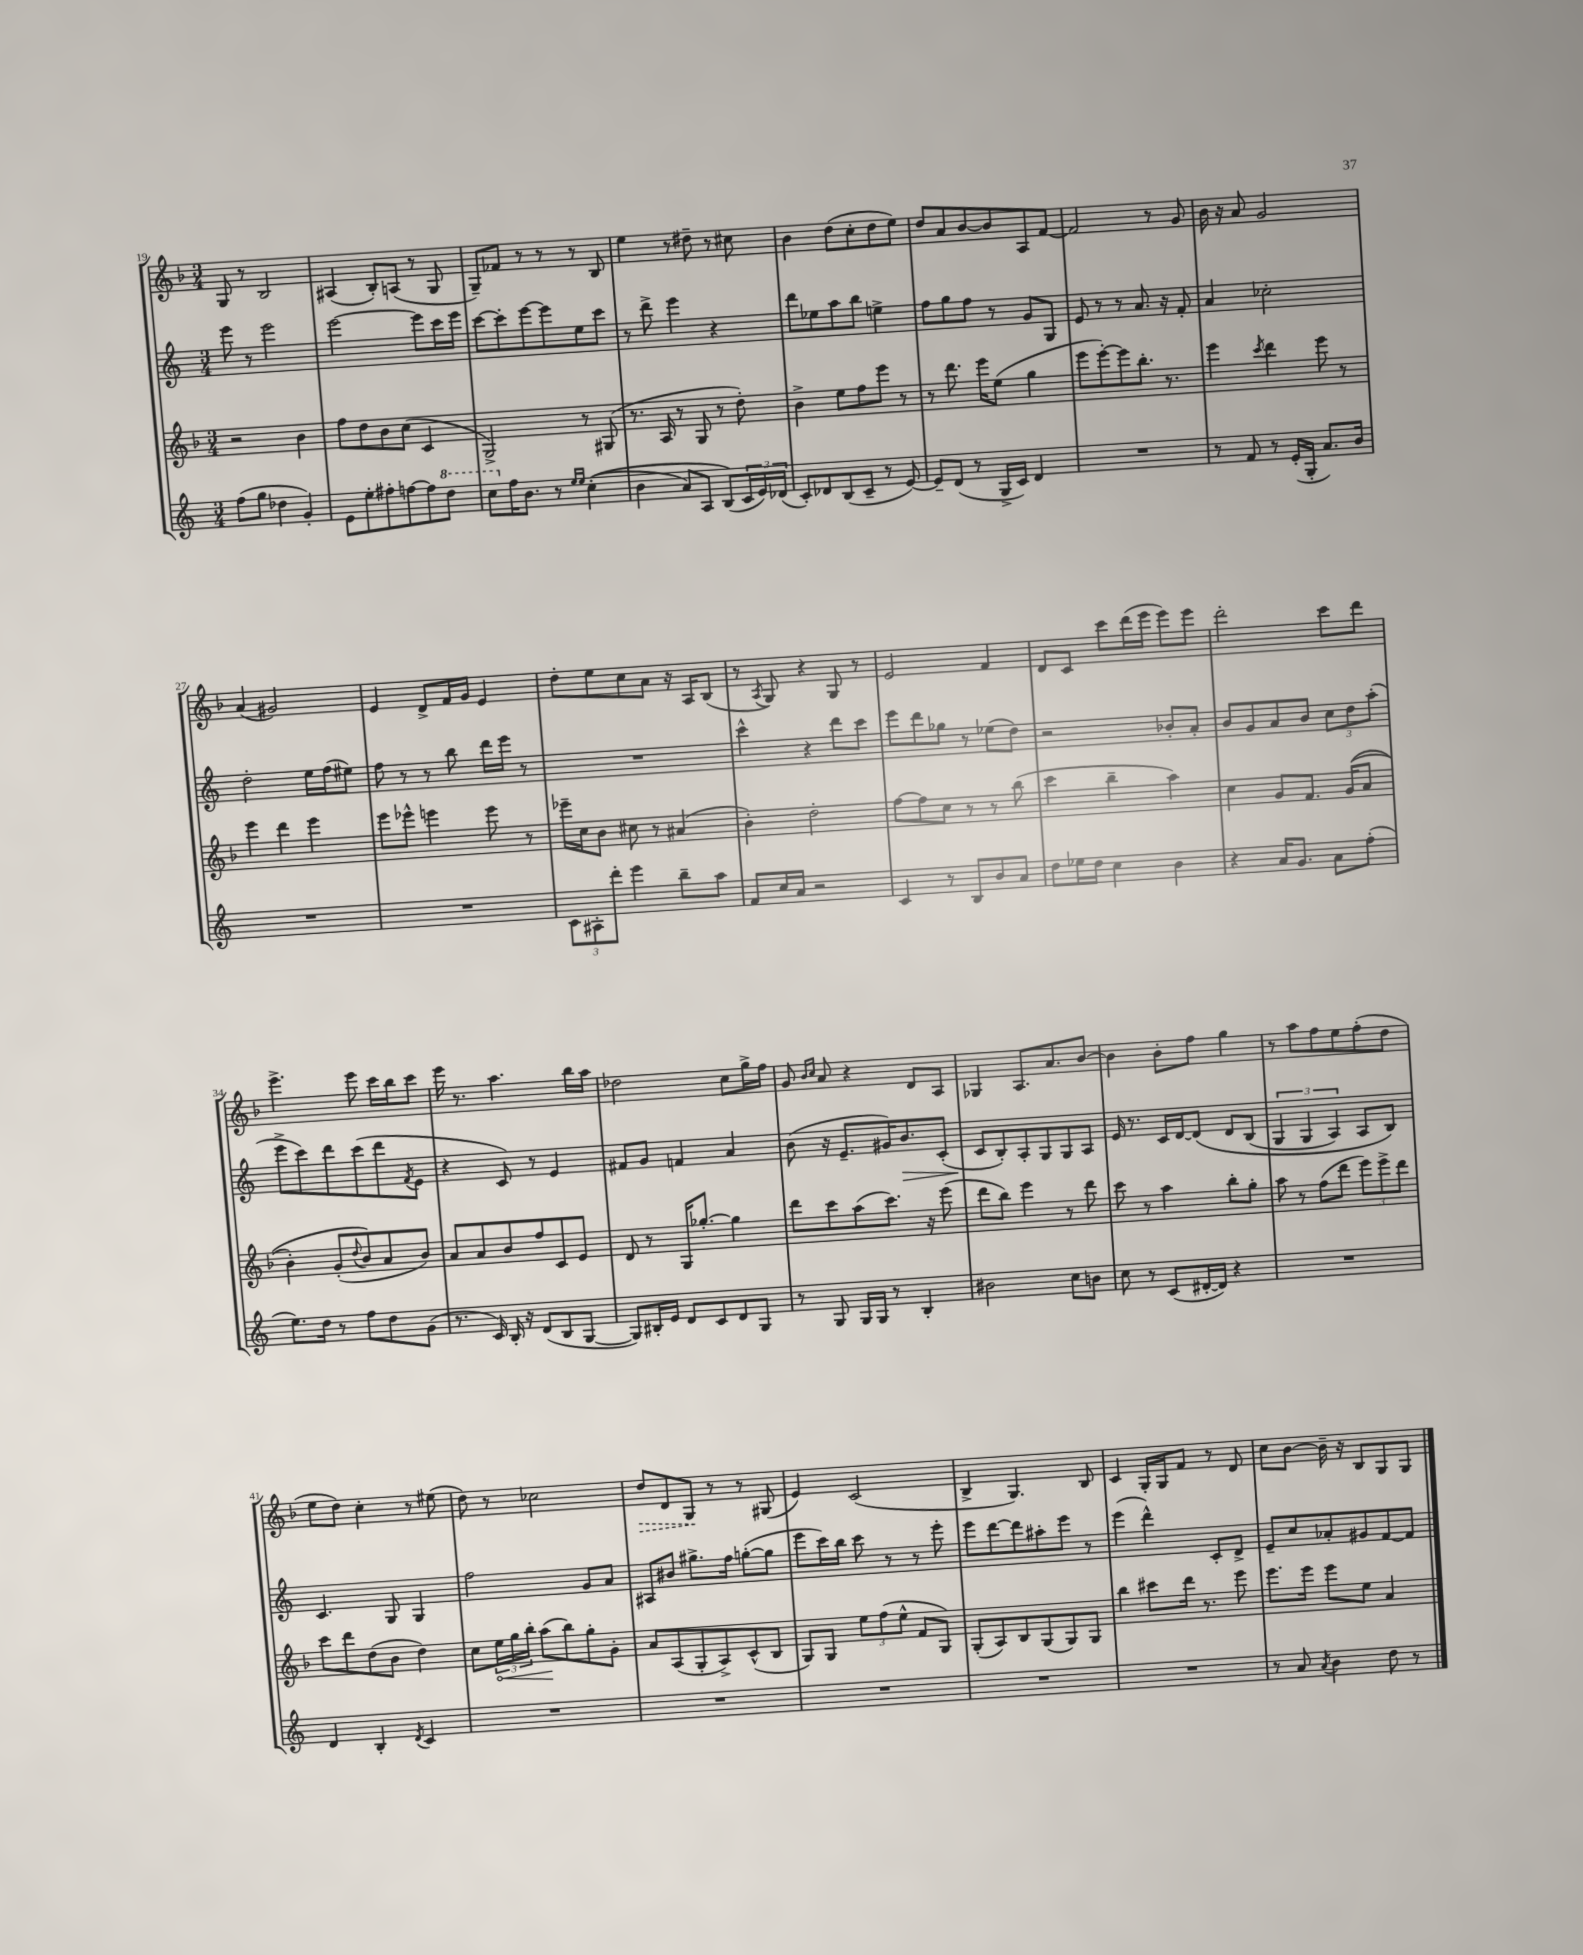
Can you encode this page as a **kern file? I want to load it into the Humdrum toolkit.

**kern	**kern	**kern	**kern
*staff4	*staff3	*staff2	*staff1
*clefG2	*clefG2	*clefG2	*clefG2
*k[]	*k[b-]	*k[]	*k[b-]
*M3/4	*M3/4	*M3/4	*M3/4
(8ff	2r	8eee	8G
8gg	.	8r	8r
4dd-	.	2eee	2B-
4g')	4b-	.	.
=	=	=	=
8e	8ff	[2eee	(4A#
8ee'	8dd	.	.
8ff#'	8b-	.	8B-')
[8ff	(8cc	.	(8A
8ff]	4c	8eee]	8r
8ddd	.	16ccc	8G
.	.	16eee	.
=	=	=	=
8ccc	2G^)	[8ccc	8G~)
16ff	.	8ccc']	8f-
8.b	.	.	.
.	.	[8eee	8r
8r	.	8eee]	8r
16qqee	.	.	.
16qqee	.	.	.
&((4cc'	8r	8ee	8r
.	(8G#	8ccc	8B-
=	=	=	=
4b	8.r	8r	4ee
.	.	8ddd^	.
.	16A	.	.
8a)	8r	4eee	8r
8A	8G	.	8dd#~
(8B&)	8r	4r	8r
24c	8dd')	.	8cc#
24e)	.	.	.
(24d-	.	.	.
=	=	=	=
8c')	4b-^	8ddd	4b-
8d-	.	8ee-	.
(8B	8ee	8aa	(8dd
8c~	8ff	8bb	8cc'
8r	8eee	4ee^	8dd
[8e)	8r	.	8ee)
=	=	=	=
8e~]	8r	8ff	8dd
(8d	8.ddd	8gg	8a
8r	.	8ff	[8b-
.	16eee	.	.
16G^	(8ee	8r	8b-]
16c)	.	.	.
4d	4gg	8g	8A
.	.	8G	[8f
=	=	=	=
2.r	8eee	8e	2f]
.	[8eee')	8r	.
.	8eee]	8r	.
.	8.bb-'	8.a	.
.	.	.	8r
.	8.r	16r	.
.	.	8f'	8g
=	=	=	=
8r	4eee	4a	16b-
.	.	.	16r
8f	.	.	8a
.	8qccc	.	.
8r	4ddd	2cc-'	2g
(16e'	.	.	.
16G'	.	.	.
8.a)	8eee	.	.
.	8r	.	.
16b	.	.	.
=	=	=	=
2.r	4eee	2dd'	(4a
.	4ddd	.	2g#)
.	4eee	16ee	.
.	.	(16ff	.
.	.	8ee#)	.
=	=	=	=
2.r	8eee	8ff	4e
.	8eee-^^	8r	.
.	4eee	8r	8d^
.	.	8bb	16f
.	.	.	16g
.	8eee	16ddd	4e
.	.	16eee	.
.	8r	8r	.
=	=	=	=
12c	16eee-~	2.r	8dd'
.	16cc	.	.
12A#'	.	.	.
.	8b-	.	8ee
12ddd'	.	.	.
4eee	8cc#	.	8cc
.	8r	.	8a
8bb~	(4a#	.	16r
.	.	.	16A
8aa	.	.	(8B-
=	=	=	=
8f	4b-')	4ccc^^	8r
.	.	.	8qA
16cc	.	.	8G)
16a	.	.	.
2r	2dd'	4r	4r
.	.	8ddd	8G
.	.	8ccc	8r
=	=	=	=
4c	[8ff	8eee	2e
.	8ff]	8ddd	.
8r	8cc	8gg-	.
8B	8r	8r	.
8b	8r	(8ee-	4f
8a	(8bb-	8dd)	.
=	=	=	=
8dd	4ccc	2r	8d
16ee-	.	.	8c
16dd	.	.	.
4cc	4bb-~	.	8ccc
.	.	.	(16ddd
.	.	.	16eee
4b	4aa)	8b-'	8eee)
.	.	8a'	8eee
=	=	=	=
4r	4cc	8b	2ddd'
.	.	8g	.
16a	8g	8a	.
8.g	.	.	.
.	8.f	8b	.
8a	.	12cc	8ccc
.	&((16g	.	.
.	.	12dd	.
(8ff'	8a	.	8ddd
.	.	(12aa'	.
=	=	=	=
8.ee)	4b-')	8eee^	4.eee^
.	.	8ccc)	.
16dd	.	.	.
8r	(8g'	8ddd	.
.	8qqdd	.	.
8ff	8b-&)	(8ccc	8eee
8dd	8a	8ddd	16ccc
.	.	.	16bb-
.	.	8qf	.
(8g	8b-)	8e	8ccc
=	=	=	=
8.r	8a	4r	16eee
.	.	.	8.r
.	8a	.	.
16c)	.	.	.
16B'	8b-	8c)	4.aa
16r	.	.	.
(8d	8ff	8r	.
8B	8c	4e	.
[8G	8e	.	16bb-
.	.	.	16aa
=	=	=	=
8G])	8d	8f#	2dd-
16B#'	8r	8g	.
16e	.	.	.
8d	16G	4f	.
.	[8.gg-'	.	.
8c	.	.	.
8d	4gg-]	4a	8cc
8G	.	.	16gg^
.	.	.	16ff
=	=	=	=
8r	8ddd	(8b	8g
.	.	.	16qqb-
.	.	.	16qqcc
8G	8ccc	16r	8a
.	.	8.e~	.
16G	(8aa	.	4r
16G	.	.	.
8r	8.ccc)	16g#)	.
.	.	8.b	.
4B'	.	.	8d
.	16r	.	.
.	(8eee	(8c'	8A
=	=	=	=
2b#	8ddd	8c	4G-
.	8bb-)	8B')	.
.	4eee	8A'	8.A
.	.	8G	.
.	.	.	8.a
8cc	8r	8G	.
8b	8ddd	8A	[8b-
=	=	=	=
8cc	8ccc	16e	4b-]
.	.	8.r	.
8r	8r	.	.
(8c	4aa	16c	8b-'
.	.	[16d	.
[16d#'	.	&(8d]	8ff
16d#])	.	.	.
4r	8bb-'	8d	4gg
.	8gg'	(8B	.
=	=	=	=
2.r	8aa	6G	8r
.	8r	.	8aa
.	.	6G	.
.	(8ff	.	8ff
.	.	6A)	.
.	8ddd	.	8ee
.	12eee)	8A	(8ff'
.	12eee^	.	.
.	.	8B&)	8dd
.	12ddd	.	.
=	=	=	=
4d	8ccc	4.c	8ee
.	8ddd	.	8dd)
4B'	(8dd	.	4cc'
.	8b-	8G	.
8qd	.	.	.
4c	4dd)	4G	8r
.	.	.	(8ee#
=	=	=	=
2.r	8cc	2ff	8dd)
.	24ee	.	8r
.	24gg	.	.
.	24bb-'	.	.
.	(8aa	.	2cc-
.	8bb-)	.	.
.	8gg'	8g	.
.	8g'	8a	.
=	=	=	=
2.r	8a	8A#	8dd
.	(8A	8b#	8d
.	8G'	8.gg#^	8G
.	8A^)	.	8r
.	.	16ff	.
.	(8c^^	([8gg'	8r
.	8B-	8gg]	(8G#
=	=	=	=
2.r	8G)	8eee	4e)
.	8G	16ccc)	.
.	.	16bb	.
.	12ee	8ccc	(2c
.	(12ff	.	.
.	.	8r	.
.	12ee^^	.	.
.	8f	8r	.
.	8G)	8eee'	.
=	=	=	=
2.r	(8G'	8eee	4B-^
.	8A)	[8ddd	.
.	8B-	8ddd]	4.G)
.	(8G	8aa#'	.
.	8G)	8eee	.
.	8G	8r	8B-
=	=	=	=
2.r	4bb-	(4eee	4c
.	8ccc#	4ddd^^)	16G'
.	.	.	16G
.	16ddd	.	8f
.	8.r	.	.
.	.	8c'	8r
.	8eee	8d^	8d
=	=	=	=
8r	8.eee	8e~	8cc
8a	.	8cc	[8b-
.	16eee	.	.
8qa	.	.	.
4b	8eee	8a-'	16b-~]
.	.	.	16r
.	8ee	8g#	8B-
8dd	4a	[8f	8G
8r	.	8f]	8G
==	==	==	==
*-	*-	*-	*-
